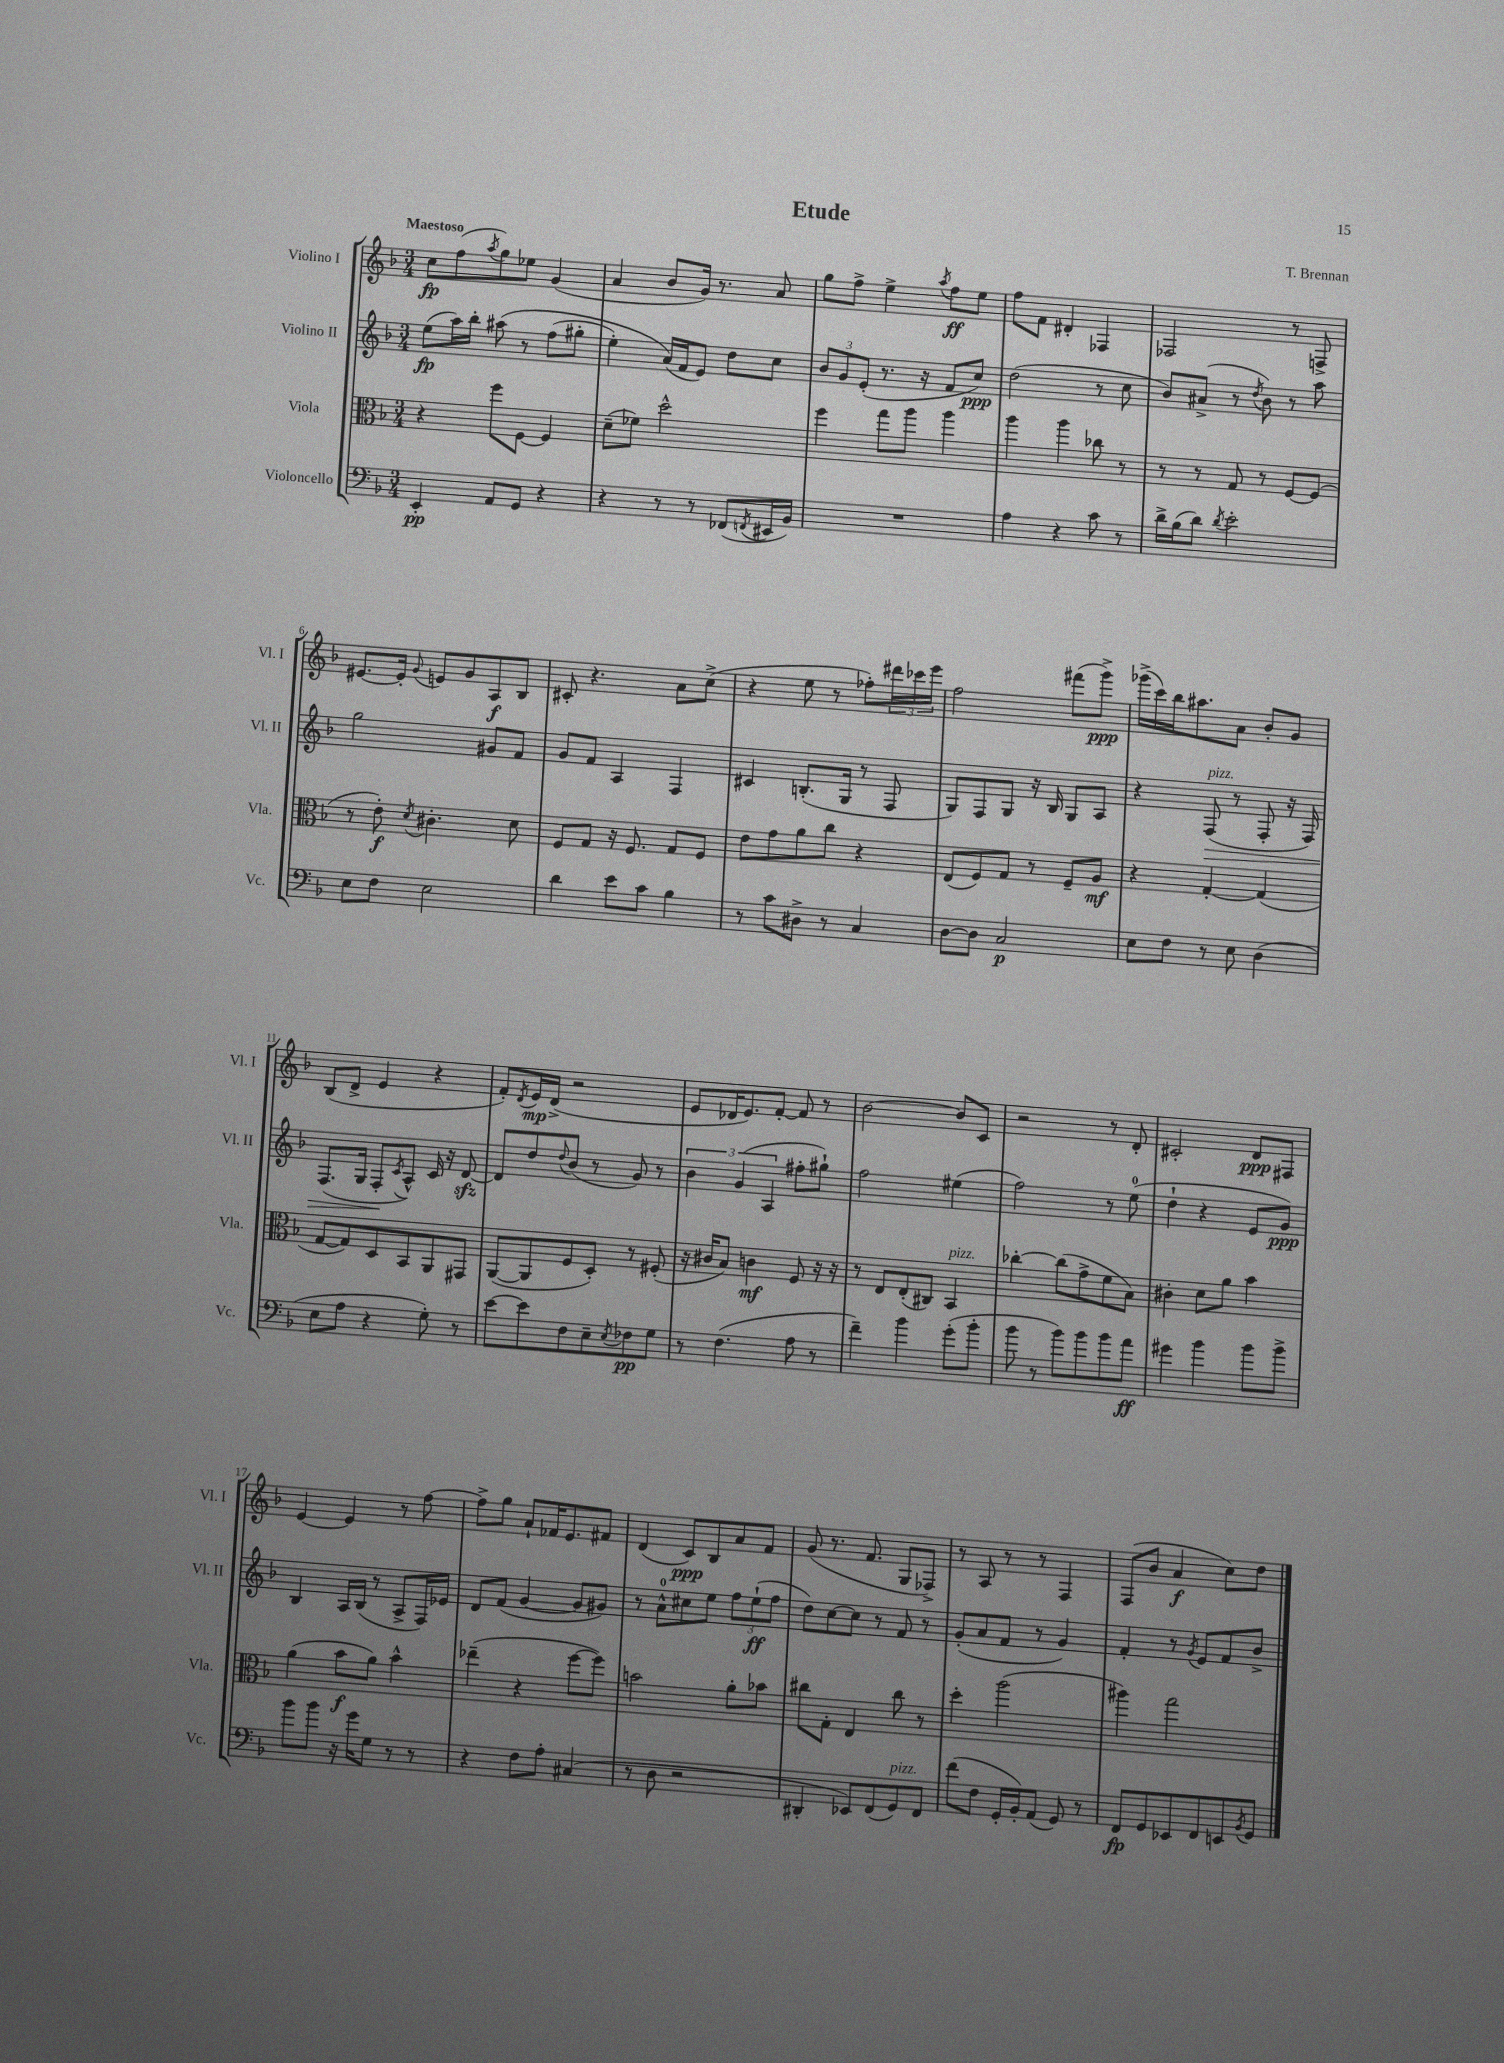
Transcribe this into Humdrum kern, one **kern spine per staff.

**kern	**kern	**kern	**kern
*staff4	*staff3	*staff2	*staff1
*clefF4	*clefC3	*clefG2	*clefG2
*k[b-]	*k[b-]	*k[b-]	*k[b-]
*M3/4	*M3/4	*M3/4	*M3/4
4EE'/	4r	(8ee\L	8cc\L
.	.	16aa\L)	(8ff\
.	.	16bb-'\JJ	.
.	.	.	8qaa/
8AA/L	8ff\L	&(8aa#\	8gg\)
8GG/J	[8F\J	8r	8ee-\J
4r	4F/]	(8ff\L	(4g/
.	.	8gg#'\J	.
=	=	=	=
4r	(8d~\L	4ee'\)	4a/
.	8f-\J)	.	.
8r	2dd^^\	(16a/LL&)	8b-/L
.	.	16f/J	.
8r	.	8e/J)	16g/Jk)
.	.	.	8.r
(8FF-/L	.	8dd\L	.
8qFF/	.	.	.
16EE#/L	.	8cc\J	8a/
16BB-/JJ)	.	.	.
=	=	=	=
2.r	4ff\	12b-/L	8gg\L
.	.	12g/	.
.	.	.	8ff^\J
.	.	(12e'/J	.
.	8gg\L	8.r	4ee^\
.	8aa\J	.	.
.	.	16r	.
.	.	.	8qaa/
.	4aa\	8f/L	8ff\L
.	.	8cc/J)	8ee\J
=	=	=	=
4A\	4aa\	(2dd\	8ff\L
.	.	.	8f\J
4r	4aa\	.	4d#'/
8c\	8cc-\	8r	4F-/
8r	8r	8cc\	.
=	=	=	=
16d^\LL	8r	8b-/L)	2F-/
(16B-\J	.	.	.
8d\J)	8r	(8a#^/J	.
8qd/	.	.	.
2e'\	8G/	8r	.
.	.	8qdd/	.
.	8r	8b-\)	.
.	[8F/L	8r	8r
.	(8F/]J	8aa\	8F^/
=	=	=	=
8E\L	8r	2gg\	[8.e#/L
8F\J	8e'\)	.	.
.	.	.	16e#'/]Jk
.	8qd/	.	8qqg/
2E\	4.c#'\	.	8e/L
.	.	.	8g/
.	.	8g#/L	8A/
.	8d\	8f/J	8B-/J
=	=	=	=
4d\	8F/L	8g/L	8c#'/
.	8G/J	8f/J	4.r
8e\L	16r	4A/	.
.	8.F/	.	.
8c\J	.	.	.
4B-\	8G/L	4F/	8a\L
.	8F/J	.	(8cc^\J
=	=	=	=
8r	8e\L	4c#/	4r
8c\L	8g\	.	.
8D#^\J	8a\	(8.B'/L	8ee\
8r	8cc\J	.	8r
.	.	16G/Jk	.
4C/	4r	8r	8ff-'\L)
.	.	8F/	24ddd#\L
.	.	.	24ccc-\
.	.	.	24eee\JJ
=	=	=	=
[8D\L	(8E/L	8G/L)	2ff\
8D\]J	8F/)	8F/	.
2C/	8G/J	8G/J	.
.	8r	16r	.
.	.	16B-/	.
.	8F~/L	8G/L	(8fff#\L
.	8A/J	8A/J	8ggg^\J)
=	=	=	=
8E\L	4r	4r	(16ggg-^\LL
.	.	.	16ccc\)
8F\J	.	.	16bb-\J
.	.	.	8.aa#\
8r	[4G'/	(8F/	.
8E\	.	8r	8a\J
(4D\	(4G/]	8F'/	8b-'/L
.	.	16r	8g/J
.	.	16F/)	.
=	=	=	=
8E\L	[8G/L	(8.F/L	(8B-/L
8A\J	8G/])	.	8d^/J
.	.	16G/Jk	.
4r	8D/	8F'/L	4e/
.	.	8qc/	.
.	8BB-/	8A^^/J)	.
8G'\)	8AA/	16c/	4r
.	.	16r	.
8r	8GG#/J	[8d/	.
=	=	=	=
[8e\L	([8AA/L	8d/]L	8f'/L)
.	.	.	8qd/
8e\]	8AA/]	8dd/	16e/L
.	.	.	(16d^/JJ
.	.	8qqdd/	.
8F\	8F/	(8b-/J	2r
8E~\	8D'/J)	8r	.
8qE/	.	.	.
8F-\	8r	8g/)	.
8G\J	(8F#'/	8r	.
=	=	=	=
8r	16r	6b-\	8e/L
.	16c#/LK	.	.
(4.F\	8B-/J)	.	16d-/K
.	.	(6g/	.
.	.	.	8.e/)
.	4c\	.	.
.	.	6A/	.
.	.	.	[8f'/J
8A\	8F/	8ff#'\L	8f/]
8r	16r	8gg#`\J)	8r
.	16r	.	.
=	=	=	=
4f~\)	8r	2ff\	[2b-\
.	8E/L	.	.
4b-\	(8E'/	.	.
.	8C#/J)	.	.
(8g'\L	4BB-/	(4ee#\	8b-/]L
8b-'\J	.	.	8c/J
=	=	=	=
8b-\	[4cc-'\	2ff\)	2r
8r	.	.	.
8b-\L)	(8cc-\]L	.	.
8b-\	8g^\	.	.
8b-\	8f\	8r	8r
8a\J	8B-\J)	(8ee\	8d'/
=	=	=	=
4g#\	4c#'\	4dd`\	2c#'/
4b-\	8d\L	4r	.
.	8a\J	.	.
8b-\L	4b-\	8e/L	8d/L
8b-^\J	.	8g/J)	8F#/J
=	=	=	=
8b-\L	(4a\	4B-/	[4e/
8b-\J	.	.	.
16r	8b-\L	16A/LL	4e/]
16g\LK	.	(16B-/JJ	.
8G\J	8a\J)	8r	.
8r	4b-^^\	8A^/L	8r
8r	.	16F/L)	[8ff\
.	.	16e-/JJ	.
=	=	=	=
4r	(4ee-~\	8d/L	8ff^\]L
.	.	(8f/J	8gg\J
8F\L	4r	[4g/	8a`/L
8A'\J	.	.	16f-/K
.	.	.	8.e/
(4C#/	[8ff\L	8g/]L	.
.	8ff\]J)	8g#/J)	8f#/J
=	=	=	=
8r	2b\	8r	(4d/
8D\	.	8a^^\L	.
2r	.	8cc#\	8c/L)
.	.	8ee\J	8B-/
.	8a'\L	12ff\L	8a/
.	.	(12ee`\	.
.	8b-\J	.	8f/J
.	.	12ff\J	.
=	=	=	=
4DD#'/	8cc#\L	8dd\L)	(8g/
.	8G'\J	[8cc\	8.r
8EE-/L)	4E/	8cc\]J	.
.	.	.	8.f/
(8FF/	.	8r	.
8GG/)	8cc#\	8f/	8G/L
8FF/J	8r	8r	8F-^/J)
=	=	=	=
(8f\L	4dd'\	(8g'/L	8r
8F\J	.	8a/	8A/
16GG'/LL	(2aa\	8f/J	8r
16BB-'/J)	.	.	.
(8AA/J	.	8r	8r
8GG/)	.	4g/)	4F/
8r	.	.	.
=	=	=	=
8FF/L	4aa#\)	4f'/	(8F/L
8GG/	.	.	8b-/J
8EE-/	2gg\	8r	4a/
.	.	8qg/	.
8FF/	.	8e/L	.
8EE/	.	8f/	8cc\L)
8qBB-/	.	.	.
8GG/J	.	8b-^/J	8dd\J
==	==	==	==
*-	*-	*-	*-
